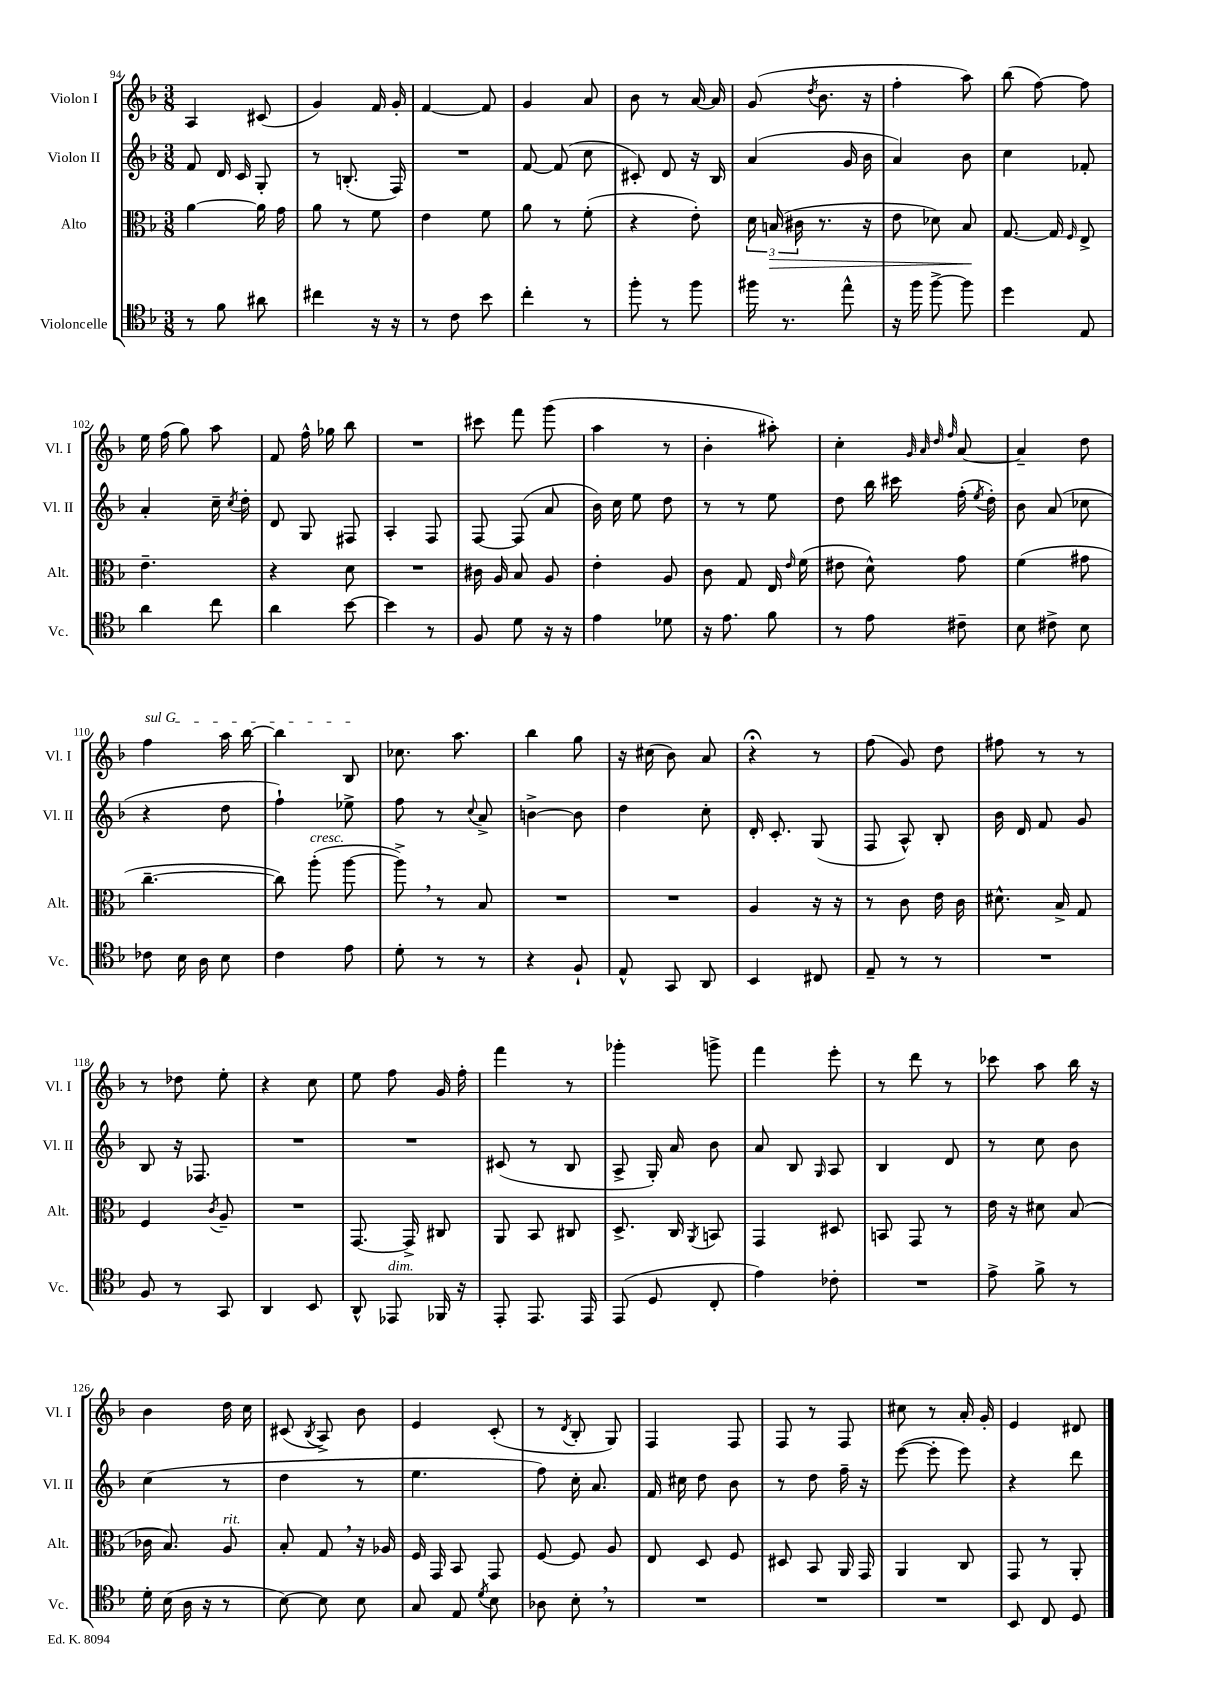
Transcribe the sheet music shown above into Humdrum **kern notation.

**kern	**kern	**kern	**kern
*staff4	*staff3	*staff2	*staff1
*clefC4	*clefC3	*clefG2	*clefG2
*k[b-]	*k[b-]	*k[b-]	*k[b-]
*M3/8	*M3/8	*M3/8	*M3/8
8r	[4a	8f	4A
8f	.	16d	.
.	.	16c	.
8a#	16a]	8G'	(8c#
.	16g	.	.
=	=	=	=
4cc#	8a	8r	4g)
.	8r	(8.B'	.
16r	8f	.	16f
16r	.	16F)	16g'
=	=	=	=
8r	4e	4.r	[4f
8c	.	.	.
8b-	8f	.	8f]
=	=	=	=
4cc'	8a	[8f	4g
.	8r	(8f]	.
8r	(8f'	8cc	8a
=	=	=	=
8ff'	4r	8c#')	8b-
8r	.	8d	8r
8ff	8e')	16r	[16a
.	.	16B-	16a]
=	=	=	=
16ff#	24d	(4a	(8g
.	(24B	.	.
8.r	.	.	.
.	24c#	.	.
.	.	.	8qdd
.	8.r	.	8.b-
8ee^^	.	16g	.
.	16r	16b-	16r
=	=	=	=
16r	8e	4a)	4ff'
16ff	.	.	.
[8ff^	8d-)	.	.
8ff]	8B-	8b-	8aa)
=	=	=	=
4dd	[8.G	4cc	(8bb-
.	.	.	[8ff)
.	16G]	.	.
.	16qqF	.	.
8E	8E^	8f-'	8ff]
=	=	=	=
4a	4.e~	4a'	16ee
.	.	.	(16ff
.	.	.	8gg)
8cc	.	16cc~	8aa
.	.	8qcc	.
.	.	16dd'	.
=	=	=	=
4a	4r	8d	8f
.	.	8G	16ff^^
.	.	.	16gg-
[8b-	8d	8F#	8bb-
=	=	=	=
4b-]	4.r	4A'	4.r
8r	.	8F	.
=	=	=	=
8F	16c#	[8F	8ccc#
.	16A	.	.
8d	8B-	(8F]	8fff
16r	8A	8a	(8ggg
16r	.	.	.
=	=	=	=
4e	4e'	16b-)	4aa
.	.	16cc	.
.	.	8ee	.
8d-	8A	8dd	8r
=	=	=	=
16r	8c	8r	4b-'
8.e	.	.	.
.	8G	8r	.
8f	16E	8ee	8aa#')
.	16qqe	.	.
.	(16f	.	.
=	=	=	=
8r	8e#	8dd	4cc'
8e	8d^^)	16bb-	.
.	.	16ccc#	.
.	.	.	32qqg
.	.	.	32qqa
.	.	.	32qqdd
.	.	.	32qqff
8c#~	8g	(16ff'	[8a
.	.	8qee	.
.	.	16dd')	.
=	=	=	=
8B-	(4f	8b-	4a~]
8c#^	.	(8a	.
8B-	8g#	8cc-	8dd
=	=	=	=
8c-	[4.cc~	4r	4ff
16B-	.	.	.
16A	.	.	.
8B-	.	8dd	16aa
.	.	.	[16bb-
=	=	=	=
4c	8cc])	4ff`)	4bb-]
.	(8aa'	.	.
8e	[8aa	8ee-^	8B-
=	=	=	=
8d'	8aa^])	8ff	8.cc-
8r	8r	8r	.
.	.	.	8.aa
.	.	8qqcc	.
8r	8B-	8a^	.
=	=	=	=
4r	4.r	[4b^	4bb-
8F`	.	8b]	8gg
=	=	=	=
8E^^	4.r	4dd	16r
.	.	.	(16cc#
8GG	.	.	8b-)
8AA	.	8cc'	8a
=	=	=	=
4BB-	4A	16d'	4r;
.	.	8.c'	.
8C#	16r	(8G	8r
.	16r	.	.
=	=	=	=
8E~	8r	8F	(8ff
8r	8c	8A^^)	8g)
8r	16e	8B-'	8dd
.	16c	.	.
=	=	=	=
4.r	8.d#^^	16b-	8ff#
.	.	16d	.
.	.	8f	8r
.	16B-^	.	.
.	8G	8g	8r
=	=	=	=
8F	4F	8B-	8r
8r	.	16r	8dd-
.	.	8.F-	.
.	8qc	.	.
8GG	8A~	.	8ee'
=	=	=	=
4AA	4.r	4.r	4r
8BB-	.	.	8cc
=	=	=	=
8AA^^	[8.GG	4.r	8ee
8EE-	.	.	8ff
.	16GG^]	.	.
16FF-	8C#	.	16g
16r	.	.	16ff'
=	=	=	=
8EE'	8AA	(8c#	4fff
8.EE	8BB-	8r	.
.	8C#	8B-	8r
16EE	.	.	.
=	=	=	=
(8EE	8.D^	8A^	4ggg-'
8D	.	16G')	.
.	16C	16a	.
.	8qAA	.	.
8C'	8BB	8b-	8ggg^
=	=	=	=
4e)	4GG	8a	4fff
.	.	8B-	.
.	.	16qqG	.
8c-'	8D#	8A	8eee'
=	=	=	=
4.r	8BB	4B-	8r
.	8GG	.	8ddd
.	8r	8d	8r
=	=	=	=
8e^	16e	8r	8ccc-
.	16r	.	.
8f^	8d#	8cc	8aa
8r	(8B-	8b-	16bb-
.	.	.	16r
=	=	=	=
16d'	16c-	(4cc	4b-
(16B-	8.B-)	.	.
16A	.	.	.
16r	.	.	.
8r	8A	8r	16dd
.	.	.	16cc
=	=	=	=
[8B-)	8B-'	4dd	(8c#
.	.	.	8qB-
8B-]	8G	.	8A^)
8B-	16r	8r	8b-
.	16A-	.	.
=	=	=	=
8G	16F	4.ee	4e
.	16GG	.	.
8E	8BB-	.	.
8qd	.	.	.
8B-	8GG	.	(8c'
=	=	=	=
8A-	[8F	8ff)	8r
.	.	.	8qd
8B-'	8F]	16cc'	8B-'
.	.	8.a	.
8r	8A	.	8G)
=	=	=	=
4.r	8E	16f	4F
.	.	16cc#	.
.	8D	8dd	.
.	8F	8b-	8F
=	=	=	=
4.r	8D#	8r	8F
.	8BB-	8dd	8r
.	16AA	16ff~	8F
.	16GG	16r	.
=	=	=	=
4.r	4AA	([8eee	8cc#
.	.	8eee']	8r
.	8C	8eee)	16a'
.	.	.	16g'
=	=	=	=
8BB-	8GG	4r	4e
8C	8r	.	.
8D	8AA'	8ddd	8d#
==	==	==	==
*-	*-	*-	*-
